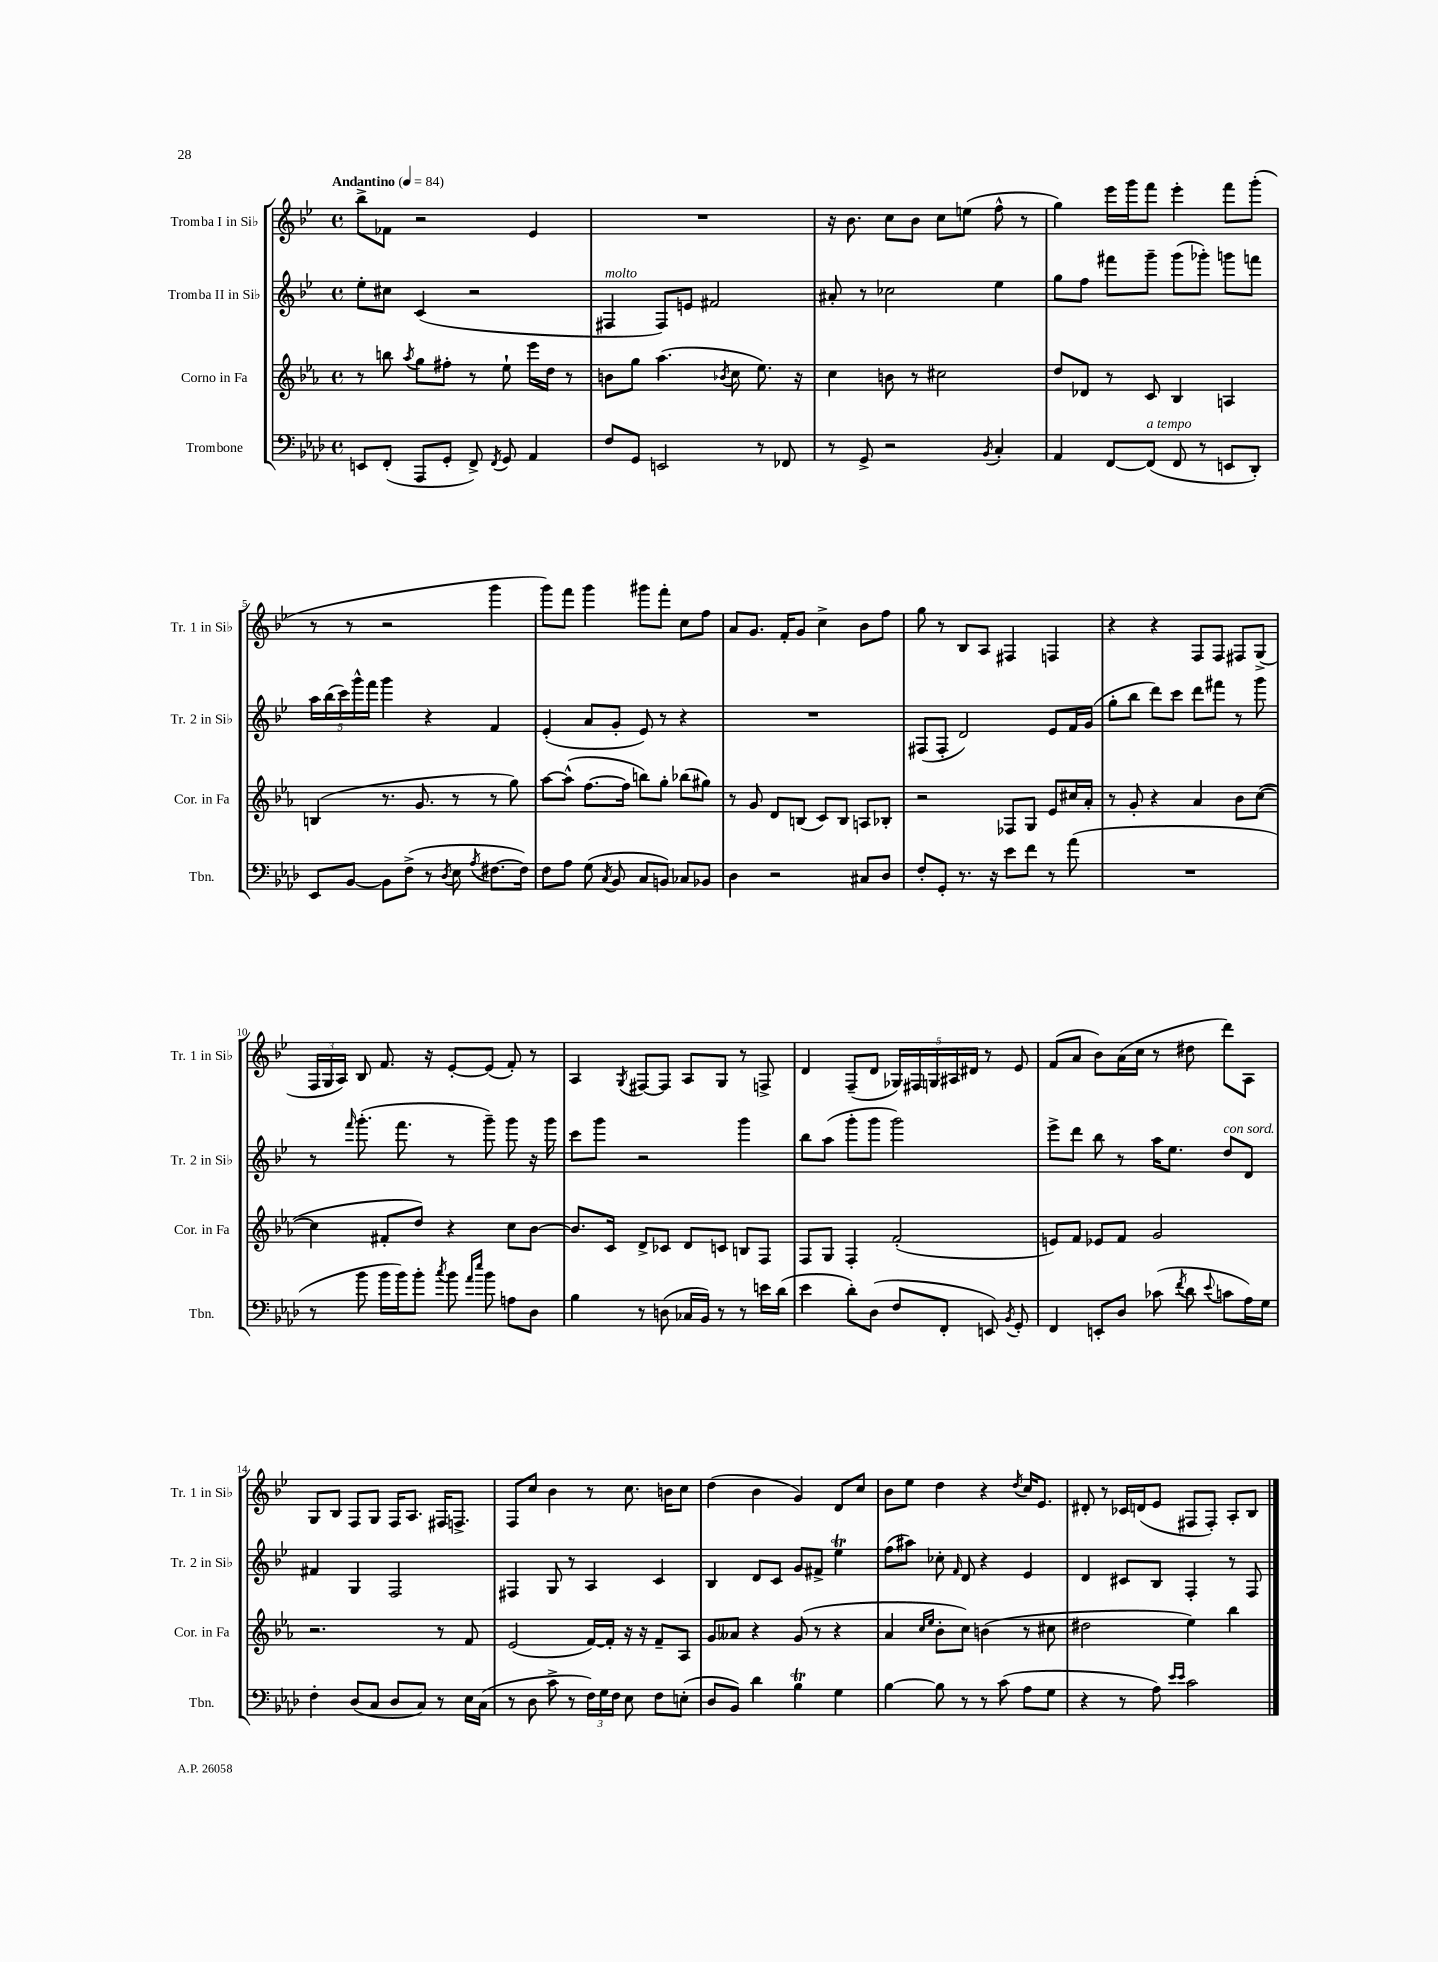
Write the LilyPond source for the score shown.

<<
\new StaffGroup <<
\new Staff = "s0" \with { instrumentName = "Tromba I in Sib" shortInstrumentName = "Tr. 1 in Sib" } {
    \clef treble \key bes \major \defaultTimeSignature \time 4/4 \tempo "Andantino" 4 = 84
    \autoBeamOff bes''8[-> fes'8] r2 ees'4 |
    R1 |
    r16 bes'8. c''8[ bes'8] c''8[ e''8]( f''8-^ r8 |
    g''4) ees'''16[ g'''16 f'''8] ees'''4-. f'''8[ g'''8]-.( |
    r8 r8 r2 g'''4 |
    g'''8[) f'''8] g'''4 gis'''8[ f'''8]-. c''8[ f''8] |
    a'8[ g'8.] f'16[-. g'8] c''4-> bes'8[ f''8] |
    g''8 r8 bes8[ a8] fis4 f4 |
    r4 r4 f8[ f8] fis8[ g8]->( |
    \tuplet 3/2 { f16[ g16 a16]) } bes8 f'8. r16 ees'8[~-. ees'8]( f'8-.) r8 |
    a4 \acciaccatura { g8 } fis8[~ fis8] a8[ g8] r8 f8-> |
    d'4 f8[--( d'8] \tuplet 5/4 { ges16[) fis16 g16 ais16 dis'16] } r8 ees'8 |
    f'8[( a'8] bes'8[) a'16( c''16] r8 dis''8 d'''8[) a8] |
    g8[ bes8] f8[ g8] f16[ a8.] fis16[ f8.]-> |
    f8[ c''8] bes'4 r8 c''8. b'16[ c''8] |
    d''4( bes'4 g'4) d'8[ c''8] |
    bes'8[ ees''8] d''4 r4 \acciaccatura { d''8 } c''16[ ees'8.] |
    dis'8-. r8 ces'16[ d'16( ees'8] fis8[ fis8]-.) a8[-. bes8] \bar "|." |
}
\new Staff = "s1" \with { instrumentName = "Tromba II in Sib" shortInstrumentName = "Tr. 2 in Sib" } {
    \clef treble \key bes \major \defaultTimeSignature \time 4/4
    \autoBeamOff ees''8[-. cis''8] c'4( r2 |
    fis4^\markup { \italic "molto" } fis8[) e'8] fis'2 |
    ais'8-. r8 ces''2 ees''4 |
    g''8[ f''8] fis'''8[ g'''8]-- g'''8[( ges'''8]-.) g'''8[ f'''8] |
    \tuplet 5/4 { a''16[ bes''16( c'''16) g'''16-^ f'''16] } g'''4 r4 f'4 |
    ees'4-.( a'8[ g'8]-. ees'8) r8 r4 |
    R1 |
    fis8[( fis8]-. d'2) ees'8[ f'16 g'16]( |
    g''8[-. bes''8] d'''8[) c'''8] d'''8[ fis'''8] r8 g'''8 |
    r8 \grace { f'''16 } g'''8.-.( f'''8. r8 g'''8--) g'''8 r16 g'''16 |
    c'''8[ g'''8] r2 g'''4 |
    bes''8[ a''8]( g'''8[-. g'''8] g'''2) |
    ees'''8[-> d'''8] bes''8 r8 a''16[ ees''8.] d''8[^\markup { \italic "con sord." } d'8] |
    fis'4 g4 f2 |
    fis4 g8 r8 a4 c'4 |
    bes4 d'8[ c'8] g'8[ fis'8]-> ees''4\trill |
    f''8[( ais''8]) ces''8-. \grace { f'16 } d'8 r4 ees'4 |
    d'4 cis'8[ bes8] f4-. r8 f8 \bar "|." |
}
\new Staff = "s2" \with { instrumentName = "Corno in Fa" shortInstrumentName = "Cor. in Fa" } {
    \clef treble \key ees \major \defaultTimeSignature \time 4/4
    \autoBeamOff r8 b''8 \acciaccatura { aes''8 } g''8[ fis''8]-. r8 ees''8-! ees'''16[ d''16] r8 |
    b'8[ g''8] aes''4.( \acciaccatura { bes'8 } c''8 ees''8.) r16 |
    c''4 b'8 r8 cis''2 |
    d''8[ des'8] r8 c'8 bes4 a4 |
    b4( r8. g'8. r8 r8 g''8) |
    aes''8[~ aes''8]-^( f''8.[~ f''16] b''8[) g''8]-. bes''8[( gis''8]) |
    r8 g'8 d'8[ b8]( c'8[) b8] a8[ bes8]-. |
    r2 fes8[ g8] ees'8[ cis''16 aes'16]-. |
    r8 g'8-. r4 aes'4 bes'8[ c''8]~( |
    c''4 fis'8[-. d''8]) r4 c''8[ bes'8]~ |
    bes'8.[ c'16] d'8[-> ces'8] d'8[ c'8] b8[ f8] |
    f8[ g8] f4-. f'2-.( |
    e'8[) f'8] ees'8[ f'8] g'2 |
    r2. r8 f'8 |
    ees'2( f'16[~) f'16]-. r16 r16 f'8[-- aes8] |
    g'8[ aeses'8] r4 g'8( r8 r4 |
    aes'4 \grace { c''16[ ees''16] } bes'8[-. c''8]) b'4( r8 cis''8 |
    dis''2 ees''4) bes''4 \bar "|." |
}
\new Staff = "s3" \with { instrumentName = "Trombone" shortInstrumentName = "Tbn." } {
    \clef bass \key aes \major \defaultTimeSignature \time 4/4
    \autoBeamOff e,8[ f,8]-.( aes,,8[ g,8]-. f,8->) \acciaccatura { f,8 } g,8 aes,4 |
    f8[ g,8] e,2 r8 fes,8 |
    r8 g,8-> r2 \acciaccatura { bes,8 } c4-. |
    aes,4 f,8[~ f,8]^\markup { \italic "a tempo" }( f,8 r8 e,8[ des,8]-.) |
    ees,8[ bes,8]~ bes,8[ f8]->( r8 \acciaccatura { des8 } ees8 \acciaccatura { aes8 } fis8.[~ fis16]) |
    f8[ aes8] g8( \acciaccatura { c8 } bes,8 c8[ b,8]) ces8[ bes,8] |
    des4 r2 cis8[ des8] |
    f8[-. g,8]-. r8. r16 ees'8[ f'8] r8 aes'8( |
    R1 |
    r8 bes'8 bes'16[ bes'16) bes'8]-. \acciaccatura { c''8 } bes'8 \grace { aes'16[ ees''16] } bes'8 a8[ des8] |
    bes4 r8 d8( ces16[ bes,16]) r8 r8 e'16[ des'16]( |
    ees'4 des'8[-.) des8]( f8[ f,8]-. e,8) \acciaccatura { bes,8 } g,8-. |
    f,4 e,8[-. des8] ces'8( \acciaccatura { f'8 } des'8 \appoggiatura { ees'8 } c'8[ aes16) g16] |
    f4-. des8[( c8] des8[ c8]) r8 ees16[ c16]( |
    r8 des8 c'8-> r8 \tuplet 3/2 { f16[) g16 f16] } ees8 f8[ e8]-.( |
    des8[ bes,8]) des'4 bes4\trill g4 |
    bes4~ bes8 r8 r8 c'8( aes8[ g8] |
    r4 r8 aes8) \grace { ees'16[ ees'16] } c'2 \bar "|." |
}
>>
>>
